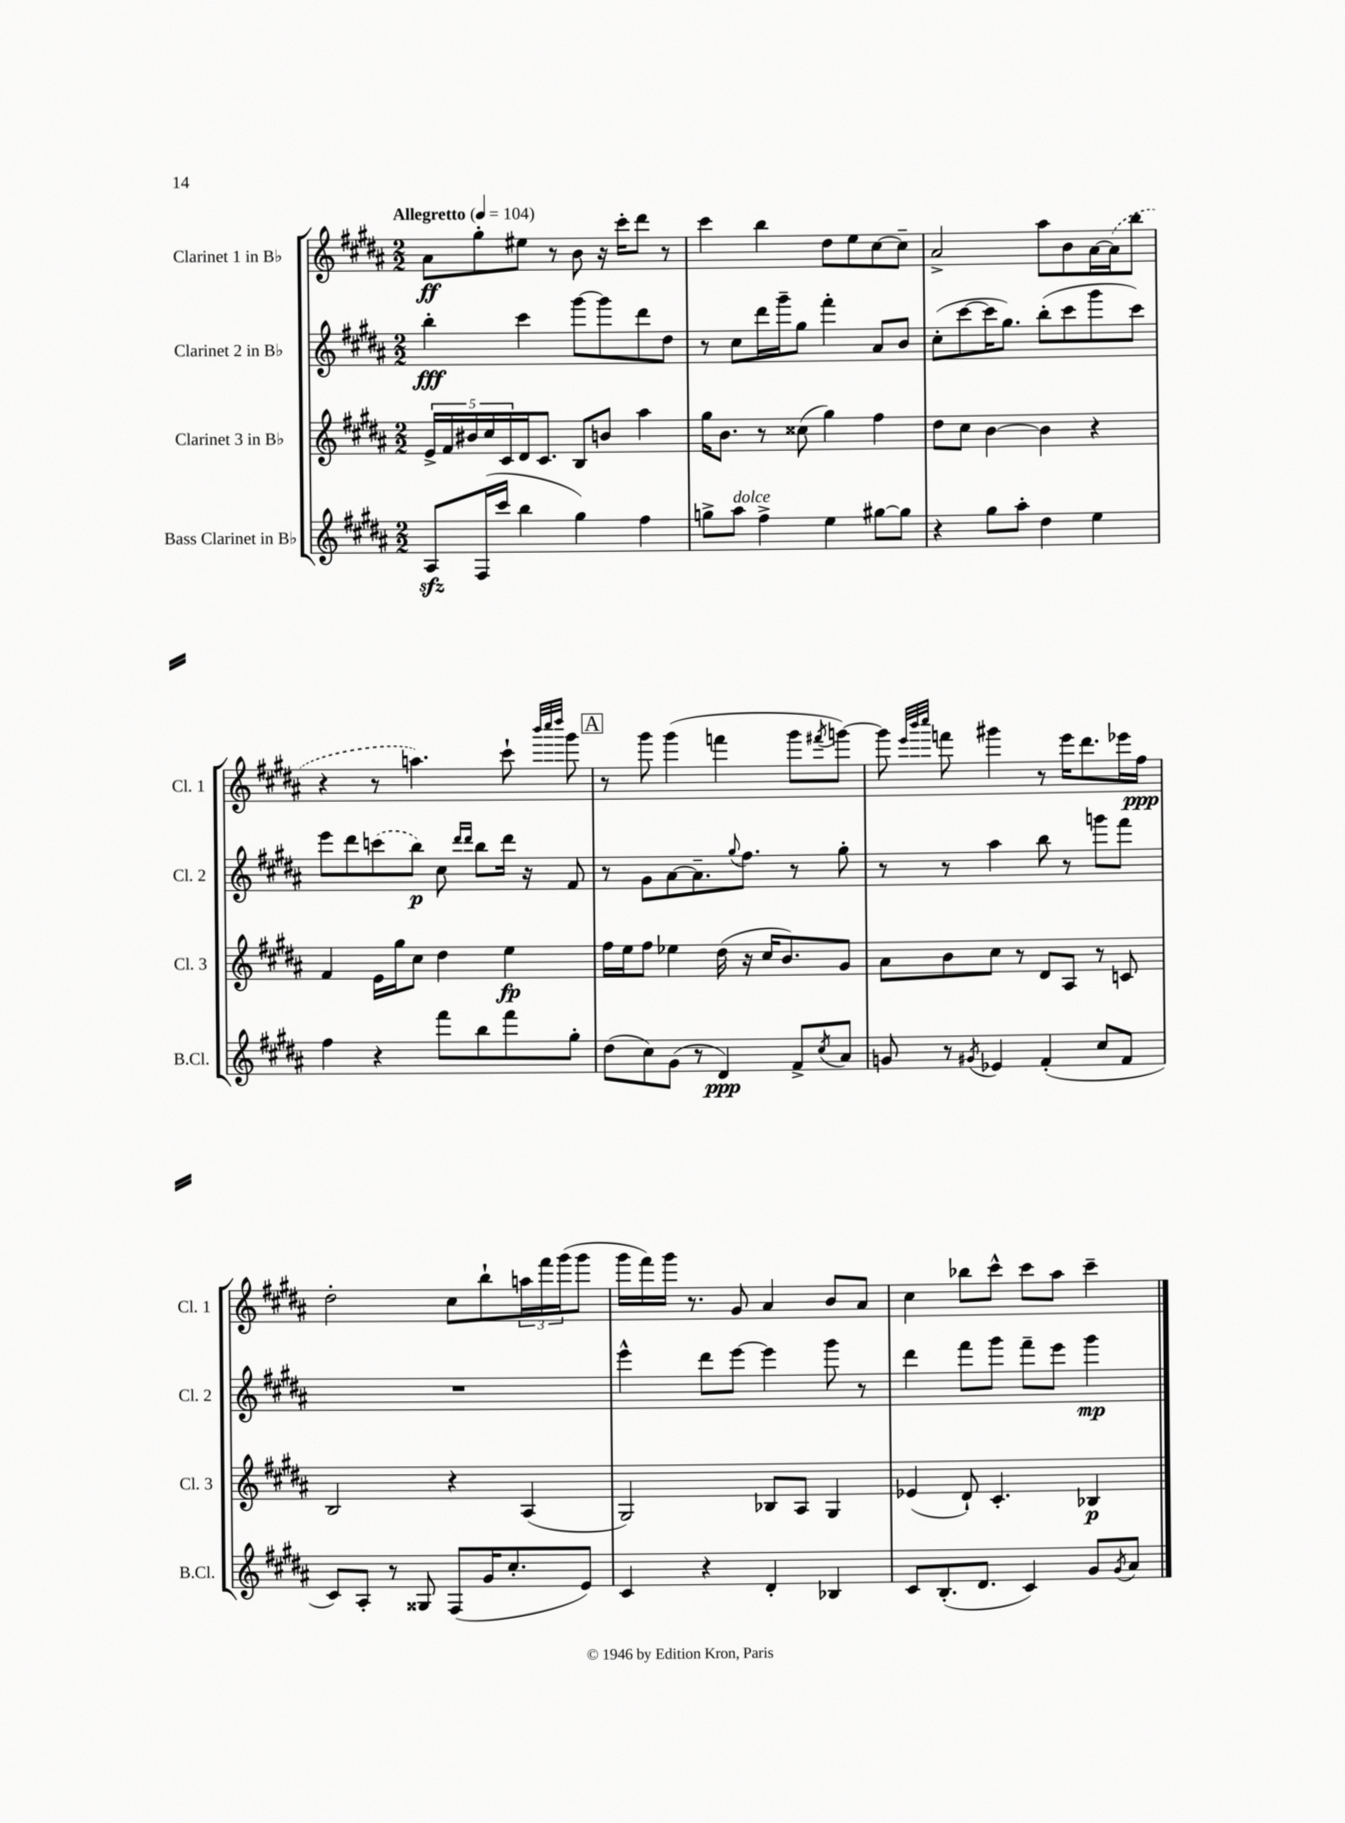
<<
\new StaffGroup <<
\new Staff = "s0" \with { instrumentName = "Clarinet 1 in Bb" shortInstrumentName = "Cl. 1" } {
    \clef treble \key b \major \numericTimeSignature \time 2/2 \tempo "Allegretto" 4 = 104
    ais'8\ff gis''8-. eis''8 r8 b'8 r16 cis'''16-. dis'''8 r8 |
    cis'''4 b''4 dis''8 e''8 cis''8~ cis''8-- |
    ais'2-> ais''8 b'8 ais'16~ \once \slurDashed ais'16( b''8 |
    r4 r8 a''4.) cis'''8-! \grace { b'''32 cis''''32 dis''''32 } gis'''8 |
    \mark \markup { \box "A" } r8 gis'''8 gis'''4( f'''4 gis'''8 \acciaccatura { fis'''8 } g'''8~) |
    g'''8 \grace { e'''32 b'''32 cis''''32 } f'''8 gis'''4 r8 e'''16 dis'''8. ees'''16 fis''16\ppp |
    dis''2-. cis''8 b''8-! \tuplet 3/2 { a''16 fis'''16 gis'''16( } gis'''8 |
    gis'''16 fis'''16) gis'''16 r8. gis'8 ais'4 b'8 ais'8 |
    cis''4 bes''8 cis'''8-^ cis'''8 ais''8 cis'''4-- \bar "|." |
}
\new Staff = "s1" \with { instrumentName = "Clarinet 2 in Bb" shortInstrumentName = "Cl. 2" } {
    \clef treble \key b \major \numericTimeSignature \time 2/2
    b''4-.\fff cis'''4 gis'''8~ gis'''8 dis'''8 dis''8 |
    r8 cis''8 dis'''16 gis'''16-- gis''8 fis'''4-. ais'8 b'8 |
    cis''8-.( cis'''8~ cis'''16 gis''8.) b''8-.( cis'''8 gis'''8 cis'''8) |
    e'''8 dis'''8 \once \slurDashed c'''8( b''8\p) cis''8 \grace { dis'''16 dis'''16 } b''8 dis'''16 r16 fis'8 |
    \mark \markup { \box "A" } r8 gis'8 ais'8~ ais'8.-- \appoggiatura { gis''8 } fis''8. r8 gis''8-. |
    r8 r8 ais''4 b''8 r8 g'''8 fis'''8 |
    R1 |
    e'''4-^ dis'''8 e'''8~ e'''4 gis'''8 r8 |
    dis'''4 fis'''8 gis'''8 fis'''8-- e'''8 gis'''4\mp \bar "|." |
}
\new Staff = "s2" \with { instrumentName = "Clarinet 3 in Bb" shortInstrumentName = "Cl. 3" } {
    \clef treble \key b \major \numericTimeSignature \time 2/2
    \tuplet 5/4 { e'16-> fis'16 bis'16 cis''16 cis'16 } dis'16 cis'8. b8 b'8 ais''4 |
    gis''16 b'8. r8 cisis''8( gis''4) fis''4 |
    dis''8 cis''8 b'4~ b'4 r4 |
    fis'4 e'16 gis''16 cis''8 dis''4 e''4\fp |
    \mark \markup { \box "A" } fis''16 e''16 fis''8 ees''4 dis''16( r16 cis''16 b'8.) gis'8 |
    ais'8 b'8 cis''8 r8 dis'8 ais8 r8 c'8 |
    b2 r4 ais4( |
    gis2) bes8 ais8 gis4 |
    ees'4( dis'8-!) cis'4.-. bes4\p \bar "|." |
}
\new Staff = "s3" \with { instrumentName = "Bass Clarinet in Bb" shortInstrumentName = "B.Cl." } {
    \clef treble \key b \major \numericTimeSignature \time 2/2
    ais8\sfz fis16( cis'''16 b''4 gis''4) fis''4 |
    g''8-> ais''8^\markup { \italic "dolce" } fis''4-> e''4 gis''8~ gis''8 |
    r4 gis''8 ais''8-. dis''4 e''4 |
    fis''4 r4 fis'''8 b''8 fis'''8 gis''8-. |
    \mark \markup { \box "A" } dis''8( cis''8) gis'8( r8 dis'4\ppp) fis'8-> \acciaccatura { cis''8 } ais'8 |
    g'8 r8 \acciaccatura { gis'8 } ees'4 fis'4-.( cis''8 fis'8 |
    cis'8) ais8-. r8 gisis8 fis8( gis'16 cis''8.-. e'8) |
    cis'4 r4 dis'4-. bes4 |
    cis'8 b8.-.( dis'8. cis'4) gis'8 \acciaccatura { gis'8 } ais'8 \bar "|." |
}
>>
>>
\layout { \context { \Score \remove "Bar_number_engraver" } }
